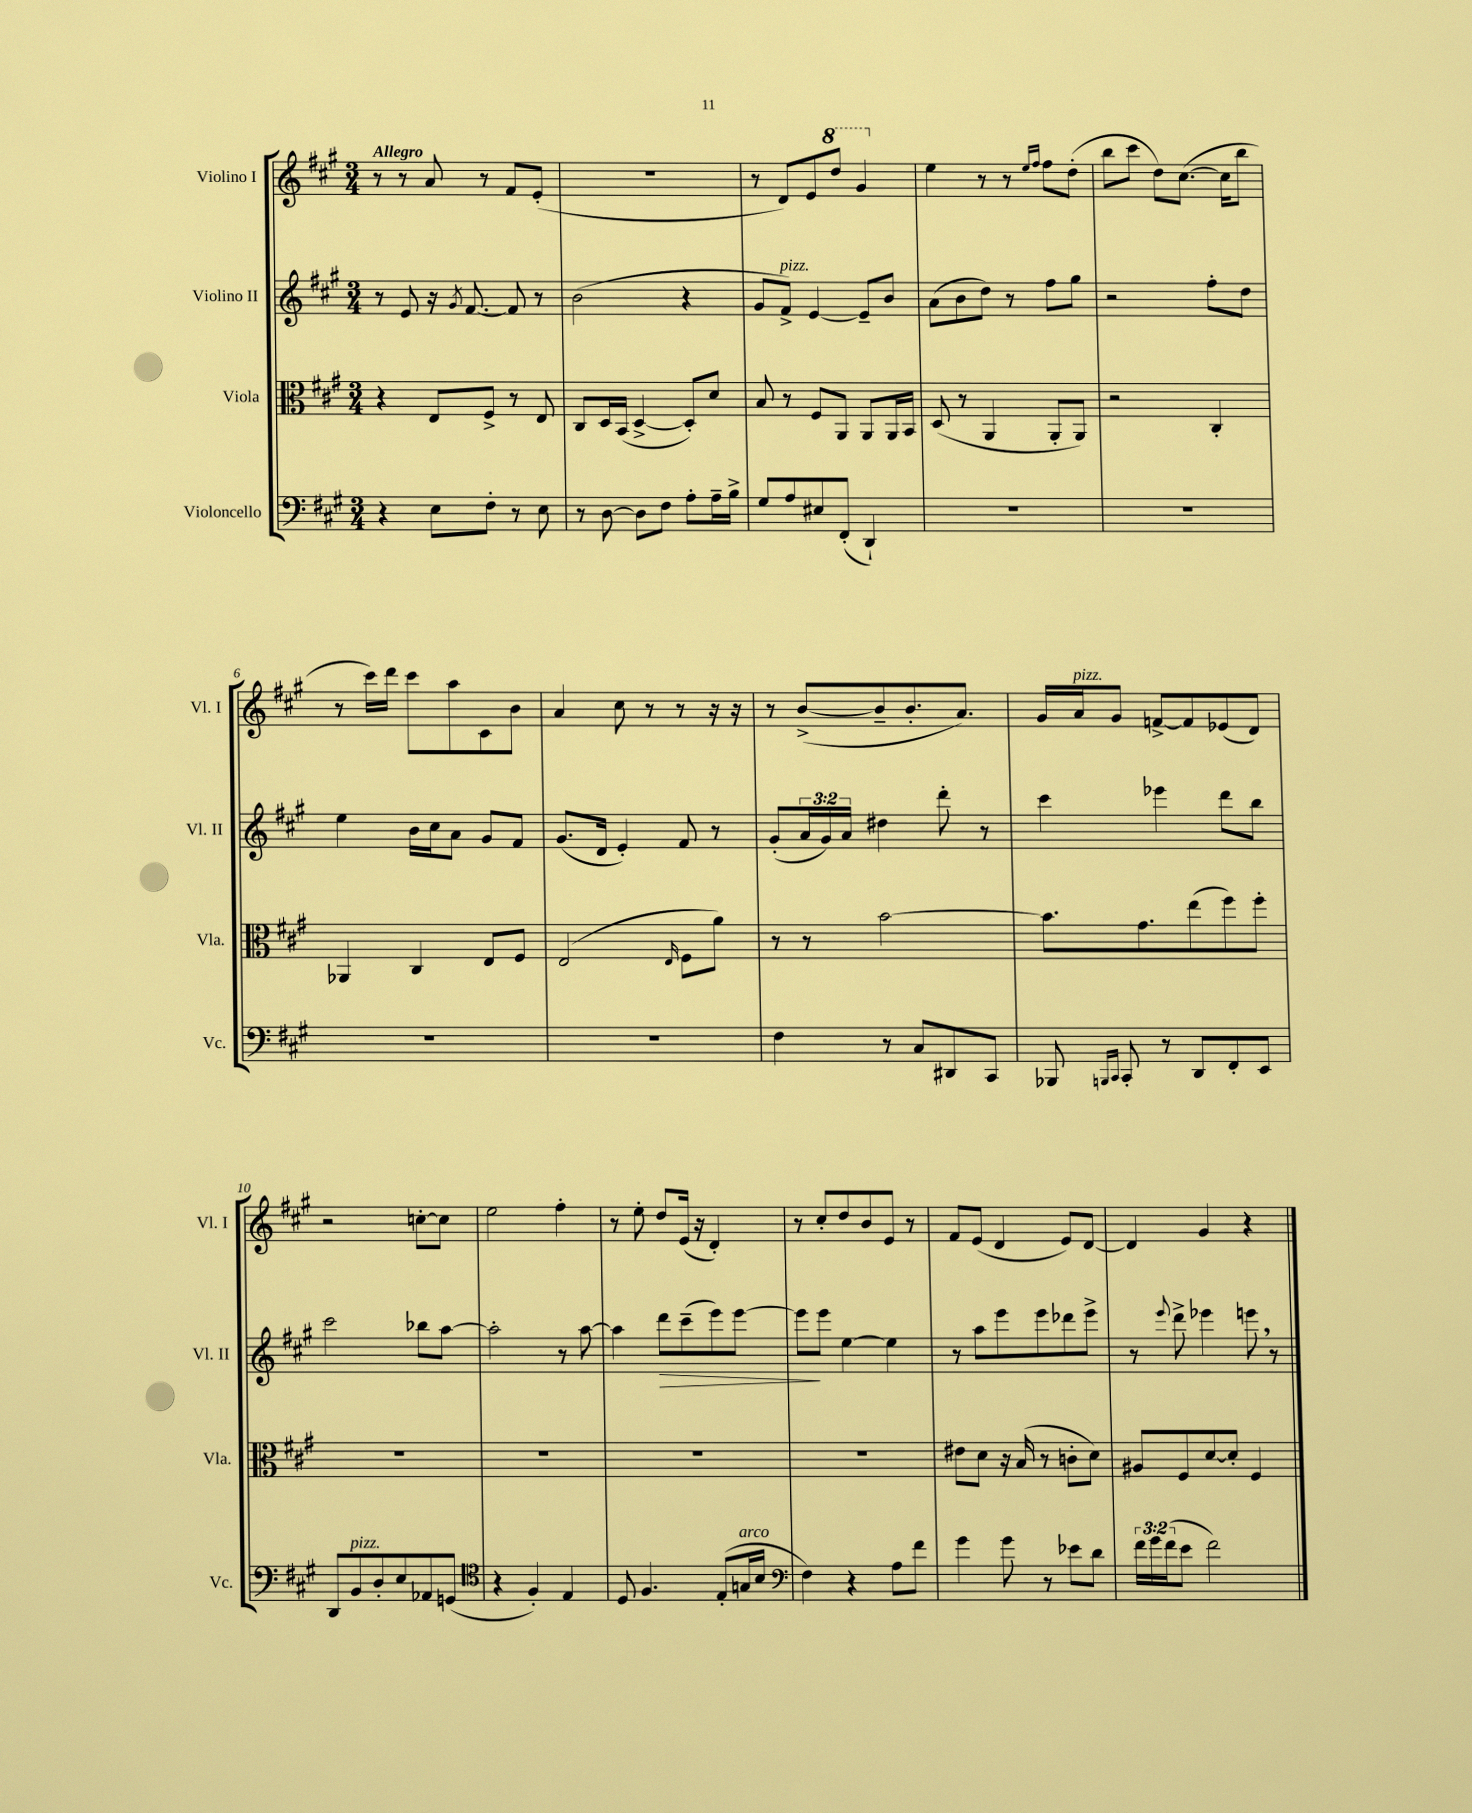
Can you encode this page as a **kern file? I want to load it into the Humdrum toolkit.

**kern	**kern	**kern	**dynam	**kern
*part4	*part3	*part2	*part2	*part1
*staff4	*staff3	*staff2	*staff2	*staff1
*I"Violoncello	*I"Viola	*I"Violino II	*	*I"Violino I
*I'Vc.	*I'Vla.	*I'Vl. II	*	*I'Vl. I
*clefF4	*clefC3	*clefG2	*	*clefG2
*k[f#c#g#]	*k[f#c#g#]	*k[f#c#g#]	*	*k[f#c#g#]
*M3/4	*M3/4	*M3/4	*	*M3/4
=1	=1	=1	=1	=1
!	!	!	!	!LO:TX:a:B:t=Allegro
4r	4r	8r	.	8r
.	.	8e/	.	8r
8E\L	8E/L	16r	.	8a/
.	.	8qg#/	.	.
.	.	[8.f#/	.	.
8F#'\J	8F#^/J	.	.	8r
8r	8r	8f#/]	.	8f#/L
8E\	8E/	8r	.	(8e'/J
=2	=2	=2	=2	=2
8r	8C#/L	(2b\	.	2.r
[8D\	16D/L	.	.	.
.	(16BB/JJ	.	.	.
8D\L]	[4D^/	.	.	.
8F#\J	.	.	.	.
8A'\L	8D'/L])	4r	.	.
16A~\L	8d/J	.	.	.
16B^\JJ	.	.	.	.
=3	=3	=3	=3	=3
8G#/L	8B/	8g#/L	.	8r
!	!	!LO:TX:a:i:t=pizz.	!	!
8A/	8r	8f#^/J)	.	8d/L)
8E#X/	8F#/L	[4e/	.	8e/
*	*	*	*	*8va
(8FF#'/J	8AA/J	.	.	8ddd/J
4DD`/)	8AA/L	8e~/L]	.	4gg#/
.	16AA/L	8b/J	.	.
.	16BB/JJ	.	.	.
=4	=4	=4	=4	=4
*	*	*	*	*X8va
2.r	(8D/	(8a\L	.	4ee\
.	8r	8b\	.	.
.	4AA/	8dd\J)	.	8r
.	.	8r	.	8r
.	.	.	.	16qqee/LL
.	.	.	.	16qqff#/JJ
.	8AA'/L	8ff#\L	.	8ff#\L
.	8AA/J)	8gg#\J	.	(8dd'\J
=5	=5	=5	=5	=5
2.r	2r	2r	.	8bb\L
.	.	.	.	8ccc#\J
.	.	.	.	8dd\L)
.	.	.	.	([8.cc#\J
.	4C#'/	8ff#'\L	.	.
.	.	.	.	16cc#\KL]
.	.	8dd\J	.	8bb\J
!!LO:LB:g=z
=6	=6	=6	=6	=6
2.r	4AA-X/	4ee\	.	8r
.	.	.	.	16ccc#\LL)
.	.	.	.	16ddd\JJ
.	4C#/	16b\LL	.	8ccc#\L
.	.	16cc#\J	.	.
.	.	8a\J	.	8aa\
.	8E/L	8g#/L	.	8c#\
.	8F#/J	8f#/J	.	8b\J
=7	=7	=7	=7	=7
2.r	(2E/	(8.g#/L	.	4a/
.	.	16d/Jk	.	.
.	.	4e'/)	.	8cc#\
.	.	.	.	8r
.	16qqE/	.	.	.
.	8F#\L	8f#/	.	8r
.	8a\J)	8r	.	16r
.	.	.	.	16r
=8	=8	=8	=8	=8
4F#\	8r	(8g#'/L	.	8r
.	8r	24a/L	.	([8b^/L
.	.	24g#/)	.	.
.	.	24a/JJ	.	.
8r	[2b\	4dd#X\	.	8b~/]
8C#/L	.	.	.	8.b'/
8DD#X/	.	8ddd'\	.	.
.	.	.	.	8.a/J)
8CC#/J	.	8r	.	.
=9	=9	=9	=9	=9
8BBB-X/	8.b\L]	4ccc#\	.	16g#/LL
!	!	!	!	!LO:TX:a:i:t=pizz.
.	.	.	.	16a/J
16qqBBBn/LL	.	.	.	.
16qqCC#/JJ	.	.	.	.
8CC#'/	.	.	.	8g#/J
.	8.g#\	.	.	.
8r	.	4eee-X\	.	[8fn^/L
8DD/L	(8ee\	.	.	8f/]
8FF#'/	8ff#\)	8ddd\L	.	(8e-X/
8EE/J	8ff#'\J	8bb\J	.	8d/J)
!!LO:LB:g=z
=10	=10	=10	=10	=10
8DD/L	2.r	2ccc#\	.	2r
!LO:TX:a:i:t=pizz.	!	!	!	!
8BB/	.	.	.	.
8D'/	.	.	.	.
8E/	.	.	.	.
8AA-X/	.	8bb-X\L	.	[8ccn'\L
(8GGn/J	.	[8aa\J	.	8cc\J]
=11	=11	=11	=11	=11
*clefC4	*	*	*	*
4r	2.r	2aa'\]	.	2ee\
4F#'/)	.	.	.	.
4E/	.	8r	.	4ff#'\
.	.	[8aa\	.	.
=12	=12	=12	=12	=12
8D/	2.r	4aa\]	.	8r
4.F#/	.	.	.	8ee'\
!	!	!	!LO:HP:b	!
.	.	8ddd\L	>	8dd/L
.	.	(8ccc#~\	.	(16e/Jk
.	.	.	.	16r
(8E'/L	.	8eee\)	.	4d'/)
!LO:TX:a:i:t=arco	!	!	!	!
16Gn/L	.	[8eee\J	.	.
16B/JJ	.	.	.	.
=13	=13	=13	=13	=13
*clefF4	*	*	*	*
4F#\)	2.r	8eee\L]	.	8r
.	.	8eee\J	]	8cc#'/L
4r	.	[4ee\	.	8dd/
.	.	.	.	8b/
8A\L	.	4ee\]	.	8e/J
8f#\J	.	.	.	8r
=14	=14	=14	=14	=14
4g#\	8e#X\L	8r	.	8f#/L
.	8d\J	8aa\L	.	(8e/J
8g#\	16r	8eee\	.	4d/
.	(16B/	.	.	.
8r	8r	8eee\	.	.
8e-X\L	8cn'\L	8ddd-X\	.	8e/L)
8d\J	8d\J)	8eee^\J	.	[8d/J
=15	=15	=15	=15	=15
24f#\LL	8A#X/L	8r	.	4d/]
24g#\	.	.	.	.
(24f#\J	.	.	.	.
.	.	8qqeee/	.	.
8e\J	8F#/	8ddd^\	.	.
2f#\)	[8d/	4eee-X\	.	4g#/
.	8d'/J]	.	.	.
.	4F#/	8eeen,\	.	4r
.	.	8r	.	.
==	==	==	==	==
*-	*-	*-	*-	*-
